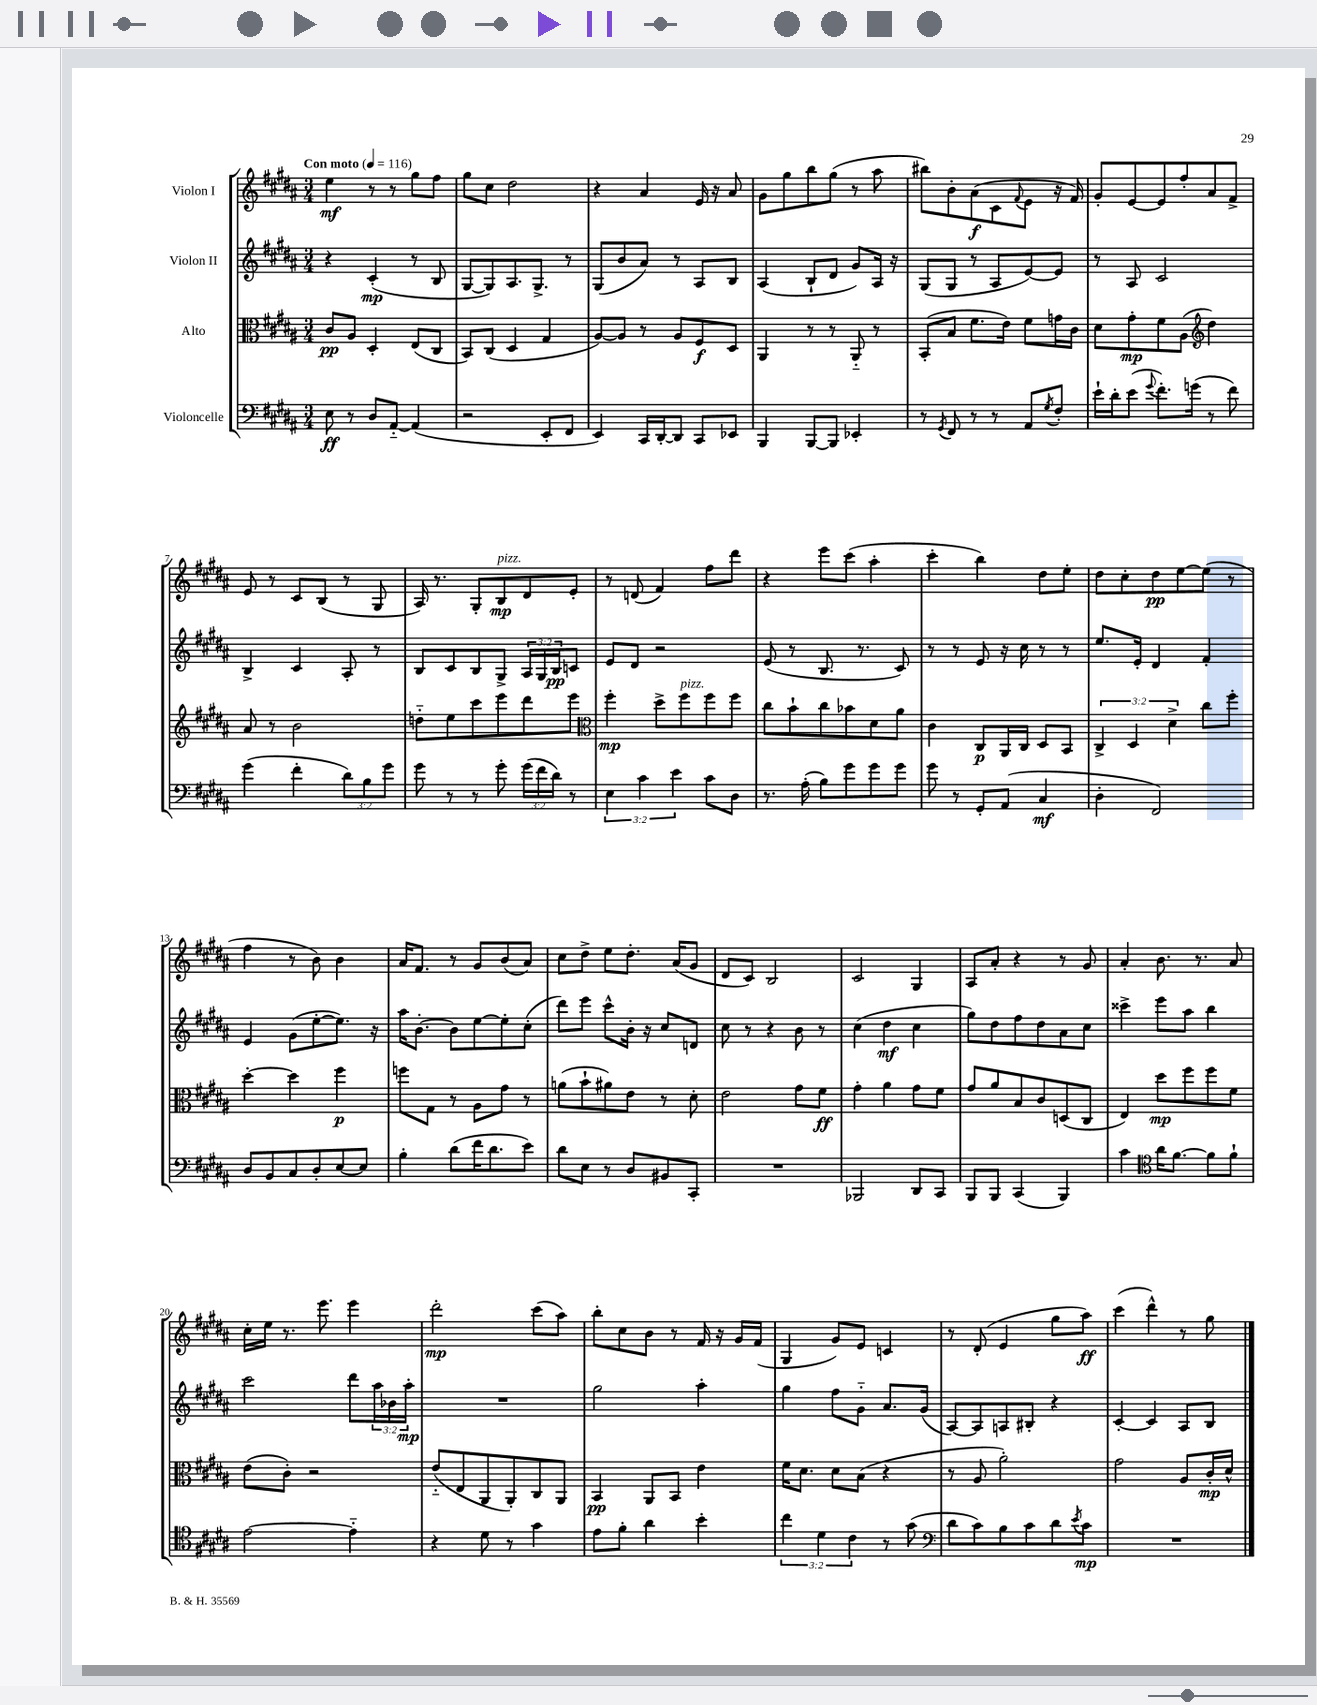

**kern	**dynam	**kern	**dynam	**kern	**dynam	**kern	**dynam
*part4	*part4	*part3	*part3	*part2	*part2	*part1	*part1
*staff4	*staff4	*staff3	*staff3	*staff2	*staff2	*staff1	*staff1
*I"Violoncelle	*	*I"Alto	*	*I"Violon II	*	*I"Violon I	*
*clefF4	*	*clefC3	*	*clefG2	*	*clefG2	*
*k[f#c#g#d#a#]	*	*k[f#c#g#d#a#]	*	*k[f#c#g#d#a#]	*	*k[f#c#g#d#a#]	*
*M3/4	*	*M3/4	*	*M3/4	*	*M3/4	*
*MM116	*	*MM116	*	*MM116	*	*MM116	*
=1	=1	=1	=1	=1	=1	=1	=1
!	!	!	!	!	!	!LO:TX:a:B:t=Con moto	!
8E\	ff	8c#/L	pp	4r	.	4ee\	mf
8r	.	8A#/J	.	.	.	.	.
8D#/L	.	4D#'/	.	(4c#'/	mp	8r	.
[8AA#/J	.	.	.	.	.	8r	.
(4AA#/]	.	(8E/L	.	8r	.	8gg#\L	.
.	.	8C#/J	.	8B/	.	8ff#\J	.
=2	=2	=2	=2	=2	=2	=2	=2
2r	.	8BB/L)	.	[8G#/L	.	8gg#\L	.
.	.	(8C#/J	.	8G#/])	.	8cc#\J	.
.	.	4D#/	.	8.A#/	.	2dd#\	.
.	.	.	.	8.G#^/J	.	.	.
8EE'/L	.	4G#/	.	.	.	.	.
8FF#/J	.	.	.	8r	.	.	.
=3	=3	=3	=3	=3	=3	=3	=3
4EE/)	.	[8A#/L)	.	(8G#/L	.	4r	.
.	.	8A#/J]	.	8b/	.	.	.
16CC#/LL	.	8r	.	8a#/J)	.	4a#/	.
[16DD#'/J	.	.	.	.	.	.	.
8DD#/J]	.	8A#/L	.	8r	.	.	.
8CC#/L	.	8F#/	f	8A#/L	.	16e/	.
.	.	.	.	.	.	16r	.
8EE-X/J	.	8D#/J	.	8B/J	.	8a#/	.
=4	=4	=4	=4	=4	=4	=4	=4
4BBB/	.	4AA#/	.	(4A#/	.	8g#\L	.
.	.	.	.	.	.	8gg#\	.
[8BBB/L	.	8r	.	8B`/L	.	8bb\	.
8BBB/J]	.	8r	.	8d#/J	.	(8gg#\J	.
4EE-X'/	.	8AA#/	.	8g#/L)	.	8r	.
.	.	8r	.	16A#/Jk	.	8aa#\	.
.	.	.	.	16r	.	.	.
=5	=5	=5	=5	=5	=5	=5	=5
8r	.	(8BB'/L	.	(8G#/L	.	8bb#X\L)	.
8qGG#/	.	.	.	.	.	.	.
8FF#/	.	8B/J	.	8G#/J	.	8b'\	.
8r	.	8.f#\L	.	8r	.	(8a#\	f
8r	.	.	.	8A#/L	.	8c#\	.
.	.	16e\Jk)	.	.	.	.	.
.	.	.	.	.	.	8qqf#/	.
8AA#/L	.	8f#\L	.	[8e/)	.	8e\J	.
8qG#/	.	.	.	.	.	.	.
8F#'/J	.	16gn\L	.	8e/J]	.	16r	.
.	.	16c#\JJ	.	.	.	16f#/)	.
=6	=6	=6	=6	=6	=6	=6	=6
16e`\LL	.	8d#\L	.	8r	.	8g#'/L	.
16d#'\J	.	.	.	.	.	.	.
(8e\J	.	8g#'\	mp	8A#/	.	[8e/	.
8qqg#/	.	.	.	.	.	.	.
8.f#'\L)	.	8f#\	.	2c#/	.	8e/]	.
.	.	(8A#\J	.	.	.	8ff#'/	.
(16gn\Jk	.	.	.	.	.	.	.
*	*	*clefG2	*	*	*	*	*
8r	.	4dd#\)	.	.	.	8a#/	.
8f#\)	.	.	.	.	.	8f#^/J	.
!!LO:LB:g=z
=7	=7	=7	=7	=7	=7	=7	=7
(4g#\	.	8a#/	.	4B^/	.	8e/	.
.	.	8r	.	.	.	8r	.
4f#'\	.	2b\	.	4c#/	.	8c#/L	.
.	.	.	.	.	.	(8B/J	.
12d#\L)	.	.	.	8A#'/	.	8r	.
12B\	.	.	.	.	.	.	.
.	.	.	.	8r	.	8G#/	.
12g#\J	.	.	.	.	.	.	.
=8	=8	=8	=8	=8	=8	=8	=8
8g#\	.	8ddn\L	.	8B/L	.	16A#/)	.
.	.	.	.	.	.	8.r	.
8r	.	8ee\	.	8c#/	.	.	.
8r	.	8ccc#\	.	8B/	.	8G#'/L	.
!	!	!	!	!	!	!LO:TX:a:i:t=pizz.	!
8g#'\	.	8eee\	.	8G#^/J	.	8B/	mp
(24g#\LL	.	8ddd#\	.	24A#/LL	.	8d#/	.
24f#\	.	.	.	24G#/	.	.	.
24d#\JJ)	.	.	.	24B/J	pp	.	.
8r	.	8eee\J	.	8cn/J	.	8e'/J	.
=9	=9	=9	=9	=9	=9	=9	=9
*	*	*clefC3	*	*	*	*	*
6E\	.	4ff#'\	mp	8e/L	.	8r	.
.	.	.	.	8d#/J	.	(8dn/	.
6c#\	.	.	.	.	.	.	.
.	.	8dd#^\L	.	2r	.	4f#/)	.
6e\	.	.	.	.	.	.	.
!	!	!LO:TX:a:i:t=pizz.	!	!	!	!	!
.	.	8ff#\	.	.	.	.	.
8c#\L	.	8ff#\	.	.	.	8ff#\L	.
8D#\J	.	8ff#\J	.	.	.	8ddd#\J	.
=10	=10	=10	=10	=10	=10	=10	=10
8.r	.	8cc#\L	.	(8e/	.	4r	.
.	.	8b`\	.	8r	.	.	.
(16A#'\	.	.	.	.	.	.	.
8B\L)	.	8cc#\	.	8.B/	.	8eee\L	.
8g#\	.	8b-X\	.	.	.	(8ccc#\J	.
.	.	.	.	8.r	.	.	.
8g#\	.	8d#\	.	.	.	4aa#'\	.
8g#\J	.	8a#\J	.	8c#/)	.	.	.
=11	=11	=11	=11	=11	=11	=11	=11
8g#\	.	4c#\	.	8r	.	4ccc#'\	.
8r	.	.	.	8r	.	.	.
8GG#'/L	.	8C#/L	p	8e/	.	4bb\)	.
(8AA#/J	.	16AA#/L	.	16r	.	.	.
.	.	16C#/JJ	.	16cc#\	.	.	.
4C#/	mf	8D#/L	.	8r	.	8dd#\L	.
.	.	8BB/J	.	8r	.	8ee'\J	.
=12	=12	=12	=12	=12	=12	=12	=12
4D#'\	.	6C#^/	.	8.ee/L	.	8dd#\L	.
.	.	.	.	.	.	8cc#'\	.
.	.	6D#/	.	.	.	.	.
.	.	.	.	16e'/Jk	.	.	.
2FF#/)	.	.	.	4d#/	.	8dd#\	pp
.	.	6d#^\	.	.	.	.	.
.	.	.	.	.	.	[8ee\	.
.	.	8cc#\L	.	4f#'/	.	(8ee\J]	.
.	.	8ff#'\J	.	.	.	8r	.
!!LO:LB:g=z
=13	=13	=13	=13	=13	=13	=13	=13
8D#/L	.	[4dd#'\	.	4e/	.	4ff#\	.
8BB/	.	.	.	.	.	.	.
8C#/	.	4dd#\]	.	(8g#\L	.	8r	.
8D#'/	.	.	.	[8ee'\	.	8b\)	.
[8E/	.	4ff#\	p	8.ee\J])	.	4b\	.
8E/J]	.	.	.	.	.	.	.
.	.	.	.	16r	.	.	.
=14	=14	=14	=14	=14	=14	=14	=14
4B'\	.	8ffn\L	.	16aa#\KL	.	16a#/KL	.
.	.	.	.	[8.b'\J	.	8.f#/J	.
.	.	8G#\J	.	.	.	.	.
(8d#\L	.	8r	.	8b\L]	.	8r	.
16f#\K	.	8A#\L	.	[8ee\	.	8g#/L	.
8.d#\	.	.	.	.	.	.	.
.	.	8g#\J	.	8ee'\]	.	(8b/	.
8e\J)	.	8r	.	(8cc#'\J	.	8a#/J)	.
=15	=15	=15	=15	=15	=15	=15	=15
8d#\L	.	(8an\L	.	8ddd#\L)	.	8cc#\L	.
8E\J	.	8b`\	.	8eee\J	.	8dd#^\J	.
8r	.	8a#X\)	.	8ccc#^^\L	.	8ee\L	.
8D#/L	.	8e\J	.	16b'\Jk	.	8.dd#'\J	.
.	.	.	.	16r	.	.	.
8BB#X/	.	8r	.	8cc#/L	.	.	.
.	.	.	.	.	.	(16a#/KL	.
8CC#'/J	.	8d#'\	.	8dn/J	.	8g#/J	.
=16	=16	=16	=16	=16	=16	=16	=16
2.r	.	2e\	.	8cc#\	.	8d#/L	.
.	.	.	.	8r	.	8c#/J)	.
.	.	.	.	4r	.	2B/	.
.	.	8g#\L	.	8b\	.	.	.
.	.	8f#\J	ff	8r	.	.	.
=17	=17	=17	=17	=17	=17	=17	=17
2BBB-X/	.	4g#'\	.	(4cc#\	.	2c#/	.
.	.	4a#\	.	4dd#\	mf	.	.
8DD#/L	.	8g#\L	.	4cc#\	.	4G#/	.
8CC#/J	.	8f#\J	.	.	.	.	.
=18	=18	=18	=18	=18	=18	=18	=18
8BBB/L	.	8g#/L	.	8gg#\L)	.	8A#/L	.
8BBB/J	.	8a#/	.	8dd#\	.	8a#'/J	.
(4CC#/	.	8B/	.	8ff#\	.	4r	.
.	.	8c#/	.	8dd#\	.	.	.
4BBB/)	.	(8Dn/	.	8a#\	.	8r	.
.	.	8C#/J	.	8cc#\J	.	8g#/	.
=19	=19	=19	=19	=19	=19	=19	=19
4c#\	.	4E/)	.	4ccc##X^\	.	4a#'/	.
*clefC4	*	*	*	*	*	*	*
16a#\KL	.	8dd#\L	mp	8eee\L	.	8.b\	.
[8.f#\J	.	.	.	.	.	.	.
.	.	8ff#\	.	8aa#\J	.	.	.
.	.	.	.	.	.	8.r	.
8f#\L]	.	8ff#\	.	4bb\	.	.	.
8f#`\J	.	8f#\J	.	.	.	8a#/	.
!!LO:LB:g=z
=20	=20	=20	=20	=20	=20	=20	=20
[2e\	.	(8e\L	.	2ccc#\	.	16cc#'\LL	.
.	.	.	.	.	.	16ee\JJ	.
.	.	8c#'\J)	.	.	.	8.r	.
.	.	2r	.	.	.	.	.
.	.	.	.	.	.	8.eee\	.
4e\]	.	.	.	8ddd#\L	.	4eee\	.
.	.	.	.	24aa#\L	.	.	.
.	.	.	.	24b-X\	.	.	.
.	.	.	.	24aa#'\JJ	mp	.	.
=21	=21	=21	=21	=21	=21	=21	=21
4r	.	(8e/L	.	2.r	.	2ddd#'\	mp
.	.	8E/	.	.	.	.	.
8d#\	.	8AA#/	.	.	.	.	.
8r	.	8AA#'/)	.	.	.	.	.
4g#\	.	8C#/	.	.	.	(8ccc#\L	.
.	.	8AA#/J	.	.	.	8aa#\J)	.
=22	=22	=22	=22	=22	=22	=22	=22
8e\L	.	4BB/	pp	2gg#\	.	8bb'\L	.
8f#'\J	.	.	.	.	.	8cc#\	.
4a#\	.	8AA#/L	.	.	.	8b\J	.
.	.	8BB/J	.	.	.	8r	.
4b'\	.	4e\	.	4aa#'\	.	16f#/	.
.	.	.	.	.	.	16r	.
.	.	.	.	.	.	16g#/LL	.
.	.	.	.	.	.	(16f#/JJ	.
=23	=23	=23	=23	=23	=23	=23	=23
6cc#\	.	16f#\KL	.	4gg#\	.	4G#/	.
.	.	8.d#\J	.	.	.	.	.
6d#\	.	.	.	.	.	.	.
.	.	8d#\L	.	8ff#\L	.	8g#/L)	.
6c#\	.	.	.	.	.	.	.
.	.	(8B\J	.	8g#\J	.	8e/J	.
8r	.	4r	.	8.a#/L	.	4cn/	.
(8g#\	.	.	.	.	.	.	.
.	.	.	.	(16g#/Jk	.	.	.
=24	=24	=24	=24	=24	=24	=24	=24
*clefF4	*	*	*	*	*	*	*
8d#\L	.	8r	.	[8A#/L)	.	8r	.
8c#\)	.	8A#/	.	8A#/]	.	(8d#'/	.
8B\	.	2a#'\)	.	8An/	.	4e/	.
8c#\	.	.	.	8B#X'/J	.	.	.
8d#\	.	.	.	4r	.	8gg#\L	.
8qe/	.	.	.	.	.	.	.
8c#\J	mp	.	.	.	.	8aa#\J)	ff
=25	=25	=25	=25	=25	=25	=25	=25
2.r	.	2g#\	.	[4c#'/	.	(4ccc#\	.
.	.	.	.	4c#/]	.	4ddd#^^\)	.
.	.	8A#/L	.	8A#/L	.	8r	.
.	.	16c#'/L	mp	8B/J	.	8gg#\	.
.	.	16d#^^/JJ	.	.	.	.	.
==	==	==	==	==	==	==	==
*-	*-	*-	*-	*-	*-	*-	*-
